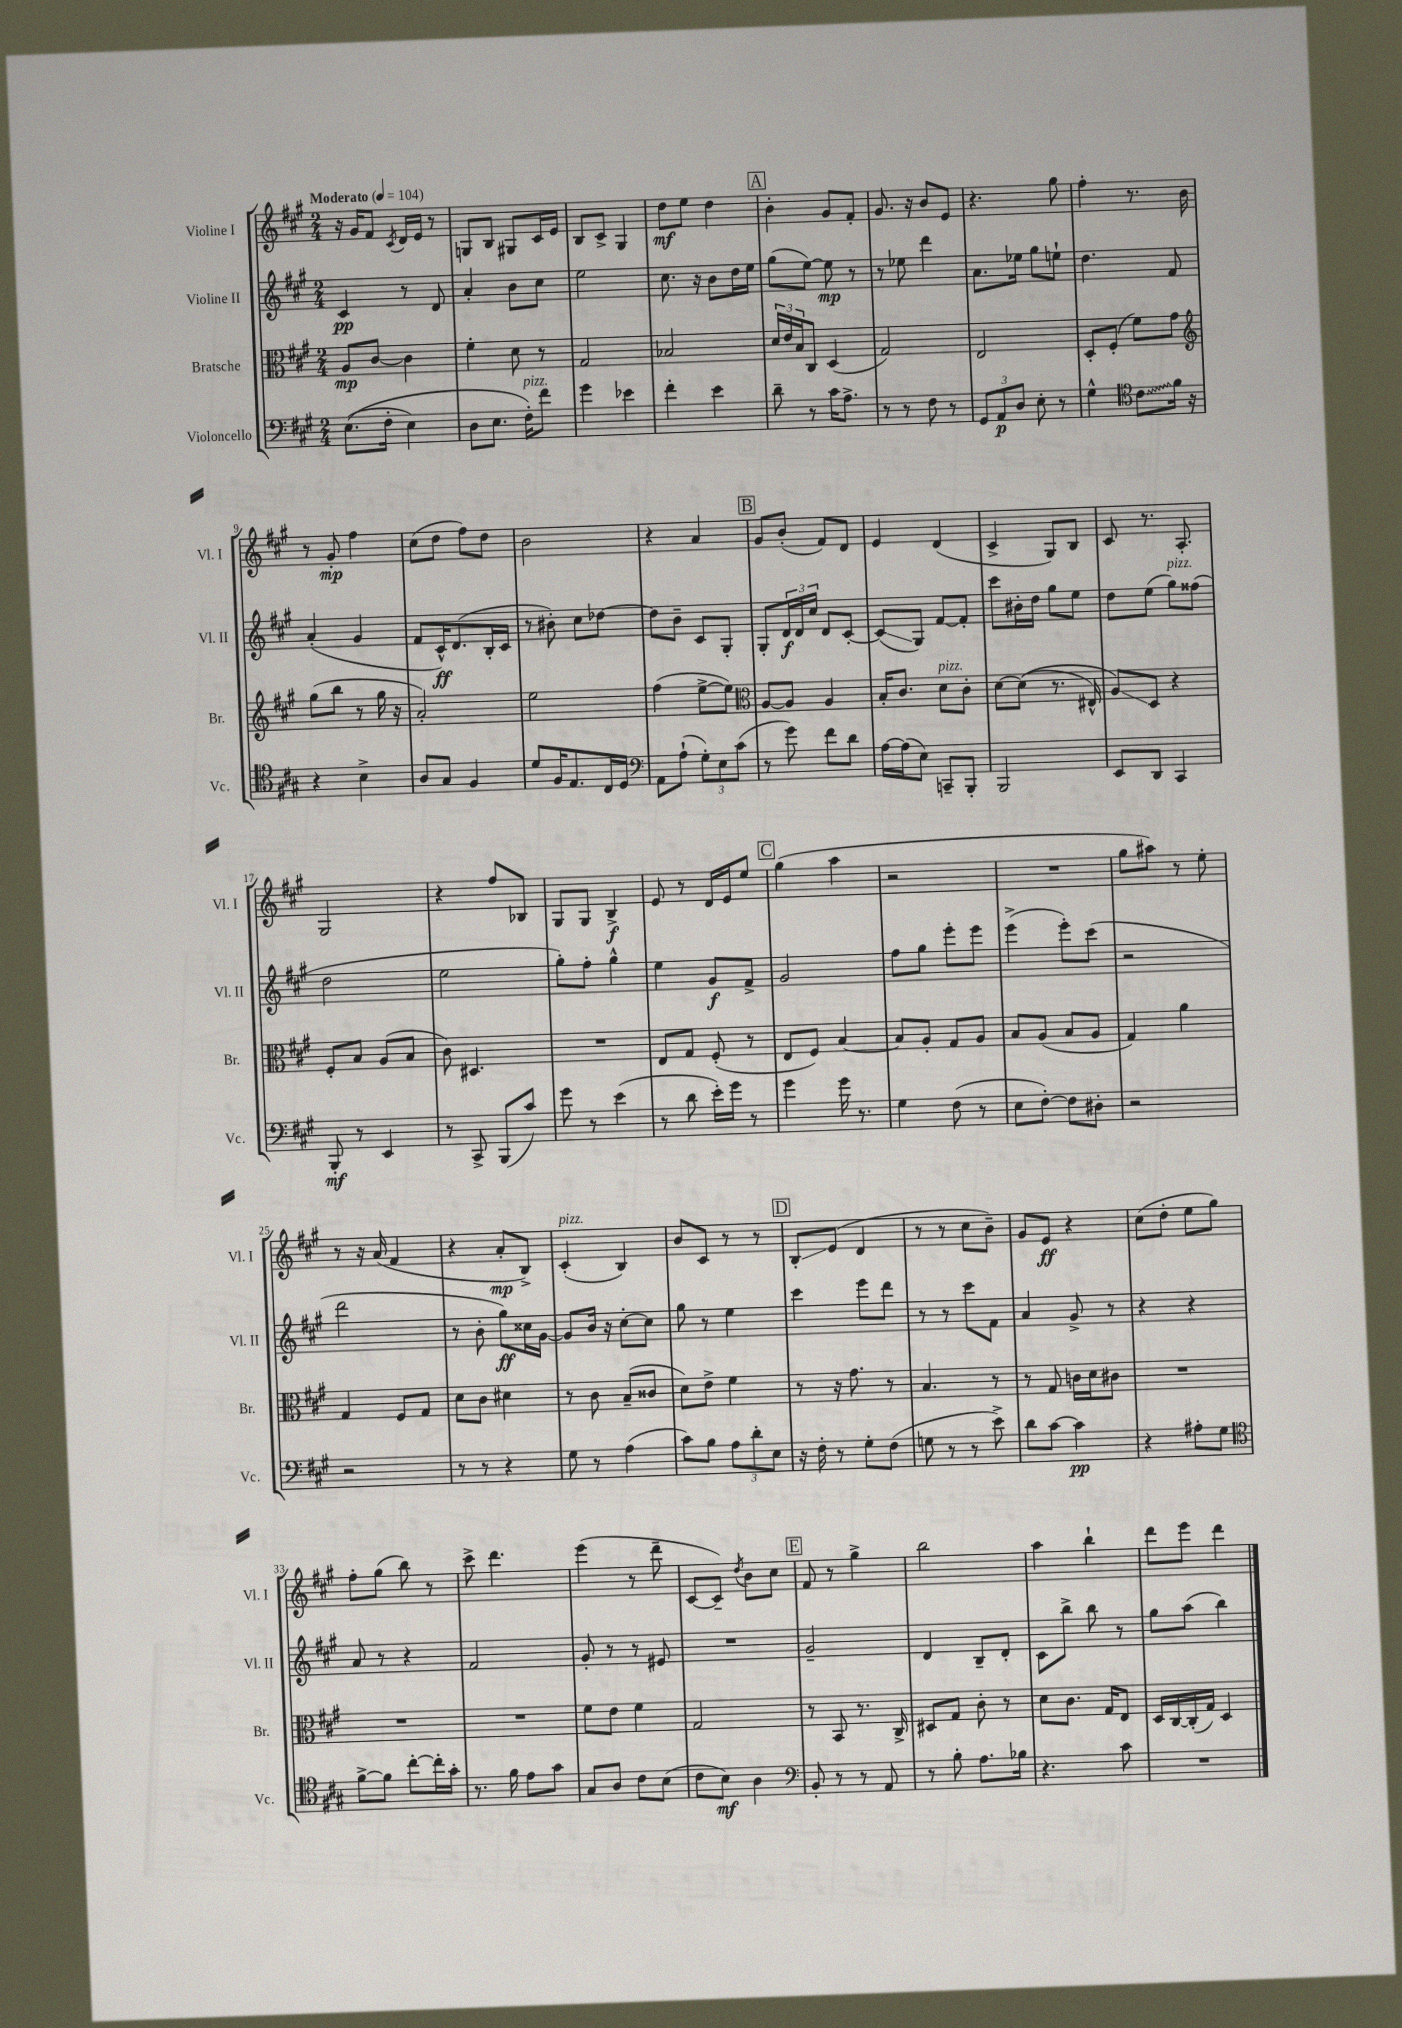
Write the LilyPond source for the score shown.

<<
\new StaffGroup <<
\new Staff = "s0" \with { instrumentName = "Violine I" shortInstrumentName = "Vl. I" } {
    \clef treble \key a \major \numericTimeSignature \time 2/4 \tempo "Moderato" 4 = 104
    r16 gis'16 fis'8 \acciaccatura { cis'8 } d'16 e'16 r8 |
    g8 b8 gis8 cis'16 e'16 |
    b8 cis'8-> gis4 |
    d''8\mf e''8 d''4 |
    \mark \markup { \box "A" } b'4-. gis'8 fis'8-. |
    gis'8. r16 b'8 e'8 |
    r4. gis''8 |
    fis''4-. r8. b'16 |
    r8 gis'8-.\mp fis''4 |
    cis''8( d''8 fis''8) d''8 |
    b'2 |
    r4 a'4 |
    \mark \markup { \box "B" } gis'8 b'8-.( fis'8) d'8 |
    e'4 d'4( |
    cis'4-> gis8) b8 |
    cis'8 r8. a8.-. |
    gis2 |
    r4 fis''8 bes8 |
    gis8 gis8 b4->\f |
    e'8 r8 d'16 e'16 e''8 |
    \mark \markup { \box "C" } gis''4( a''4 |
    r2 |
    R2 |
    gis''8 ais''8) r8 e''8-. |
    r8 r16 a'16( fis'4 |
    r4 a'8-.\mp b8->) |
    cis'4-.^\markup { \italic "pizz." }( b4) |
    b'8 cis'8 r8 r8 |
    \mark \markup { \box "D" } b8-.\glissando e'8( d'4 |
    r8 r8 cis''8 b'8--) |
    gis'8 e'8\ff r4 |
    cis''8( d''8-. e''8 gis''8) |
    fis''8-. gis''8( b''8) r8 |
    cis'''8-> d'''4. |
    e'''4( r8 d'''8-- |
    cis'8~ cis'8--) \acciaccatura { d''8 } b'8 cis''8 |
    \mark \markup { \box "E" } fis'8 r8 gis''4-> |
    b''2 |
    a''4 b''4-! |
    d'''8 e'''8 d'''4 \bar "|." |
}
\new Staff = "s1" \with { instrumentName = "Violine II" shortInstrumentName = "Vl. II" } {
    \clef treble \key a \major \numericTimeSignature \time 2/4
    cis'4\pp r8 d'8 |
    a'4-. b'8 cis''8 |
    e''2 |
    cis''8. r16 b'8 d''16 e''16 |
    \mark \markup { \box "A" } gis''8( e''8~) e''8\mp r8 |
    r8 ees''8 d'''4 |
    a'8. ees''16 gis''8 e''8-! |
    d''4. fis'8 |
    a'4-.( gis'4 |
    fis'8 cis'16-^\ff) d'8.( b16-. cis'16 |
    r8 bis'8-.) cis''8 des''8~ |
    des''8 b'8-- cis'8 gis8-. |
    \mark \markup { \box "B" } gis8-. \tuplet 3/2 { d'16\f d'16 cis''16 } d'8 cis'8~-. |
    cis'8\glissando( gis8) fis'8~ fis'8-. |
    cis'''8 bis'16-. d''16 gis''8 e''8 |
    d''8 e''8( gis''8^\markup { \italic "pizz." }) fisis''8( |
    d''2 |
    e''2 |
    gis''8-.) fis''8-. gis''4-^ |
    e''4 gis'8\f fis'8-> |
    \mark \markup { \box "C" } gis'2 |
    fis''8 gis''8 e'''8-. e'''8 |
    e'''4->( e'''8-.) cis'''8( |
    r2 |
    d'''2 |
    r8 b'8-. gis''8\ff) cisis''16 gis'16~ |
    gis'8 b'16 r16 cis''8~-. cis''8 |
    gis''8 r8 e''4 |
    \mark \markup { \box "D" } cis'''4 e'''8 d'''8 |
    r8 r8 cis'''8 fis'8 |
    a'4 gis'8-> r8 |
    r4 r4 |
    a'8 r8 r4 |
    fis'2 |
    gis'8-. r8 r8 eis'8 |
    R2 |
    \mark \markup { \box "E" } gis'2-- |
    d'4 b8-- d'8-. |
    cis'8 b''8-> b''8 r8 |
    gis''8 a''8( b''4) \bar "|." |
}
\new Staff = "s2" \with { instrumentName = "Bratsche" shortInstrumentName = "Br." } {
    \clef alto \key a \major \numericTimeSignature \time 2/4
    a8\mp cis'8~ cis'4 |
    fis'4-. d'8 r8 |
    gis2 |
    bes2 |
    \mark \markup { \box "A" } \tuplet 3/2 { d'16 e'16 b16 } cis8 d4( |
    gis2) |
    e2 |
    d8-. fis8-.( fis'8) gis'8 |
    \clef treble gis''8( b''8 r8 gis''16 r16 |
    a'2-.) |
    e''2 |
    fis''4( e''8~-> e''8) |
    \mark \markup { \box "B" } \clef alto a8~ a8 a4 |
    b16-. cis'8. d'8^\markup { \italic "pizz." } cis'8-. |
    d'8~ d'8(\( r8. eis16-^) |
    a8\glissando\) d8 r4 |
    fis8-. b8 a8( b8 |
    cis'8) dis4. |
    R2 |
    e8 gis8 fis8-.( r8 |
    \mark \markup { \box "C" } e8 fis8) b4~ |
    b8 a8-. gis8 a8 |
    b8 a8( b8 a8 |
    gis4) a'4 |
    gis4 fis8 gis8 |
    d'8 cis'8 dis'4 |
    r8 cis'8 b8--( cisis'8 |
    d'8) e'8-> fis'4 |
    \mark \markup { \box "D" } r8 r16 gis'8. r8 |
    b4. r8 |
    r8 gis8 c'16 d'16 cis'8 |
    R2 |
    R2 |
    R2 |
    fis'8 e'8 fis'4 |
    gis2 |
    \mark \markup { \box "E" } r8 b,8 r8. cis16-> |
    dis8 gis8 cis'8-. r8 |
    d'8 cis'8. gis16 e8 |
    d16 cis16~ cis16-.( gis16) d4 \bar "|." |
}
\new Staff = "s3" \with { instrumentName = "Violoncello" shortInstrumentName = "Vc." } {
    \clef bass \key a \major \numericTimeSignature \time 2/4
    e8.(\( fis16-. e4) |
    d8 e8. fis16-.^\markup { \italic "pizz." }\) fis'8 |
    gis'4 ees'4 |
    fis'4-. e'4 |
    \mark \markup { \box "A" } d'8-- r8 cis'16 a8.-> |
    r8 r8 fis8 r8 |
    \tuplet 3/2 { gis,8 a,8\p d8 } e8-. r8 |
    gis4-^ \clef tenor \once \override Glissando.style = #'zigzag cis'8\glissando fis'16 r16 |
    r4 b4-> |
    a8 gis8 fis4 |
    d'8 fis16 e8. cis16 d16 |
    \clef bass a,8 a8-!( \tuplet 3/2 { gis8-.) e8 cis'8( } |
    \mark \markup { \box "B" } r8 gis'8) fis'8 d'8 |
    a16~ a16( e8) c,8-- b,,8-. |
    b,,2 |
    e,8 d,8 cis,4 |
    b,,8-.\mf r8 e,4 |
    r8 cis,8-> b,,8( cis'8) |
    gis'8 r8 e'4( |
    r8 d'8 e'16-.) gis'16 r8 |
    \mark \markup { \box "C" } gis'4 gis'16 r8. |
    gis4 fis8( r8 |
    e8 fis8~-.) fis8 dis8-. |
    r2 |
    r2 |
    r8 r8 r4 |
    gis8 r8 a4( |
    cis'8) b8 \tuplet 3/2 { a8 d'8-. e8 } |
    \mark \markup { \box "D" } r16 fis16-. r8 gis8-. fis8( |
    g8 r8 r8 e'8->) |
    d'8 cis'8~ cis'4\pp |
    r4 ais8-. gis8 |
    \clef tenor fis'8~-> fis'8 cis''8~-. cis''16-. gis'16-. |
    r8. fis'16 e'8 gis'8 |
    gis8 a8 cis'8 b8( |
    cis'8 b8\mf) a4 |
    \mark \markup { \box "E" } \clef bass b,8-. r8 r8 a,8 |
    r8 b8-. a8. bes16 |
    r4. cis'8 |
    R2 \bar "|." |
}
>>
>>
